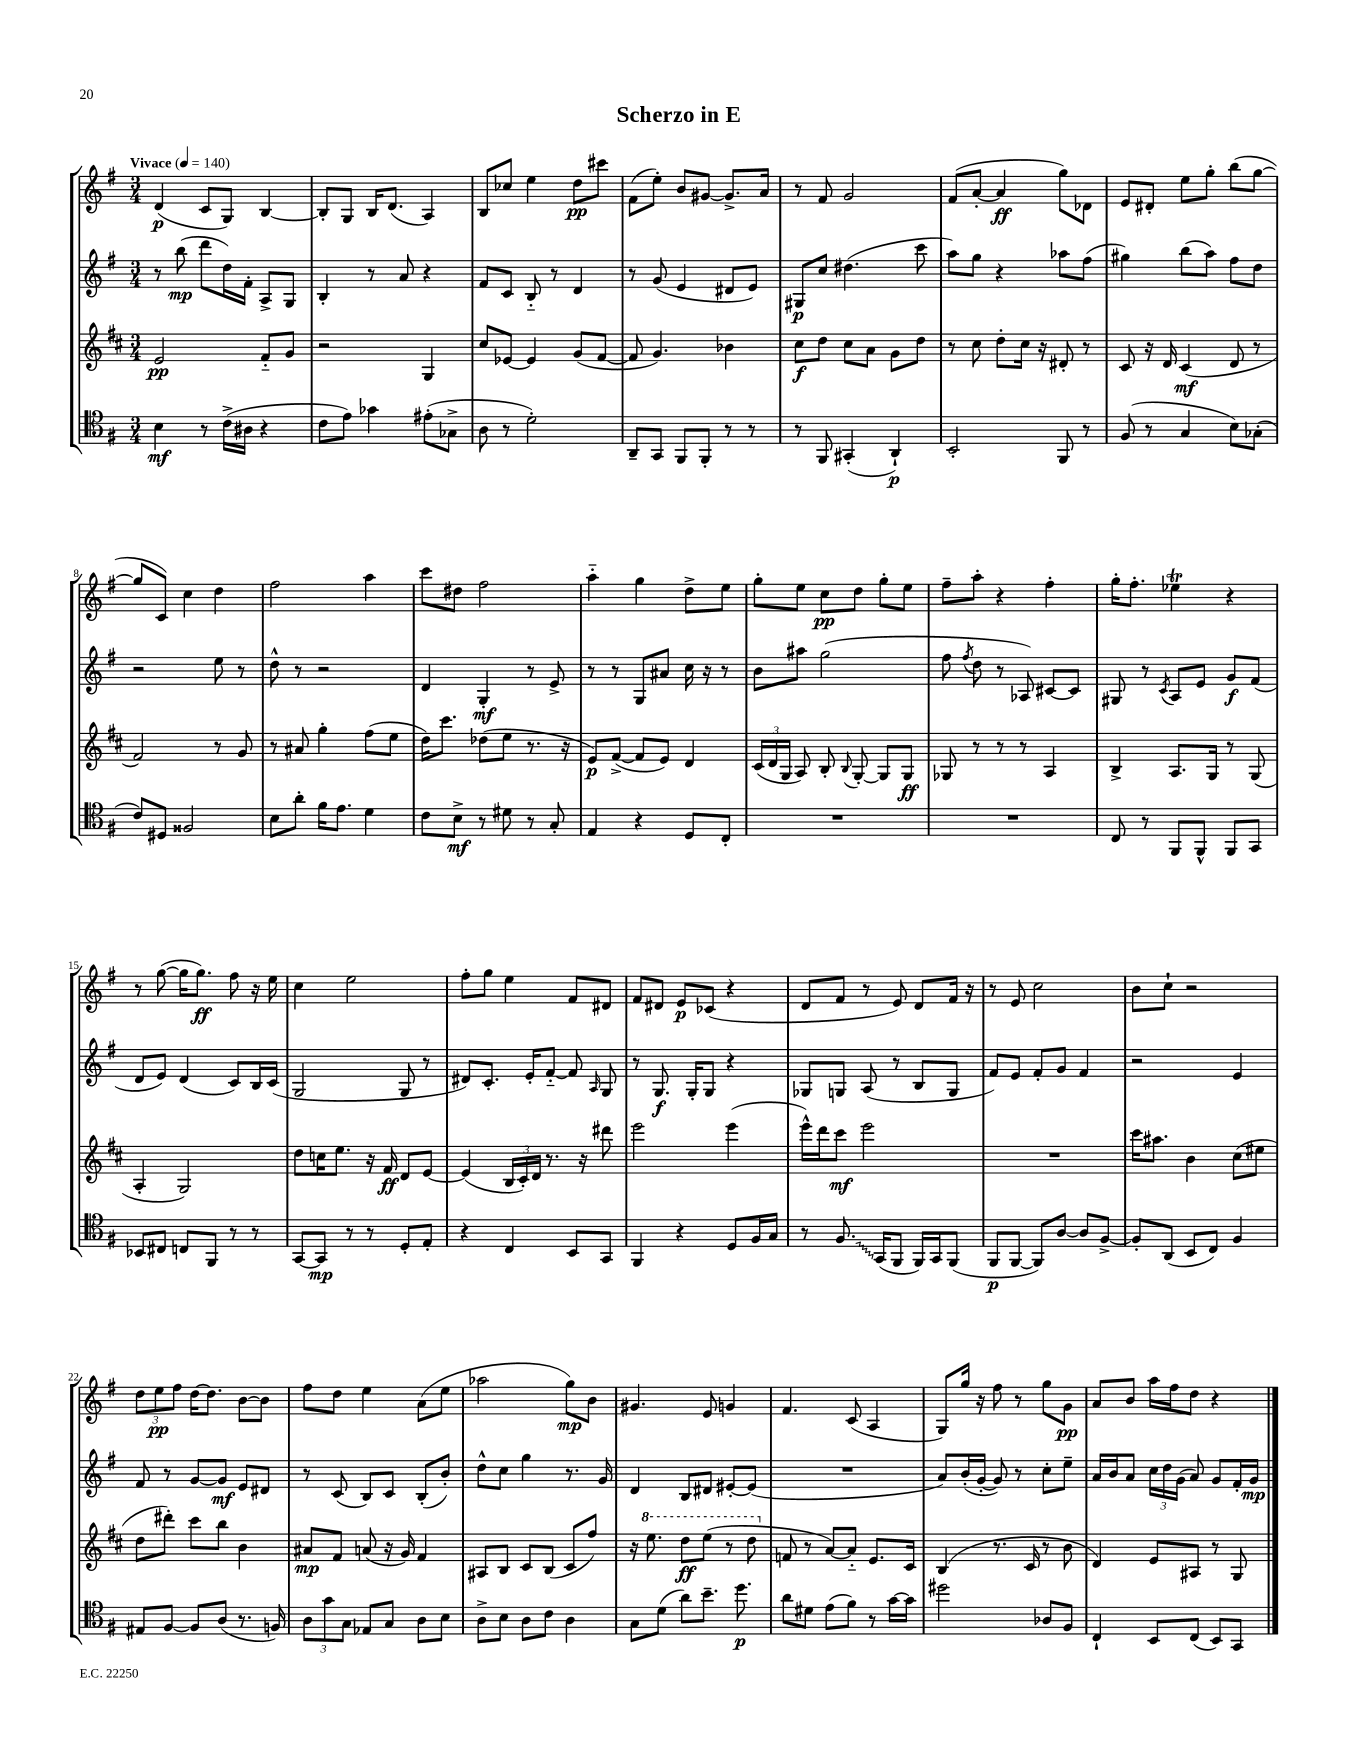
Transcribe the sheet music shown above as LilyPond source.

\header { title = "Scherzo in E" }
<<
\new StaffGroup <<
\new Staff = "s0" {
    \clef treble \key g \major \numericTimeSignature \time 3/4 \tempo "Vivace" 4 = 140
    \autoBeamOff d'4\p( c'8[ g8]) b4~ |
    b8[-. g8] b16[ d'8.]( a4) |
    b8[ ces''8] e''4 d''8[\pp cis'''8] |
    fis'8[( e''8]-.) b'8[ gis'8]~ gis'8.[-> a'16] |
    r8 fis'8 g'2 |
    fis'8[( a'8]~-. a'4\ff g''8[) des'8] |
    e'8[ dis'8]-. e''8[ g''8]-. b''8[( g''8]~ |
    g''8[ c'8]) c''4 d''4 |
    fis''2 a''4 |
    c'''8[ dis''8] fis''2 |
    a''4-_ g''4 d''8[-> e''8] |
    g''8[-. e''8] c''8[\pp d''8] g''8[-. e''8] |
    fis''8[-- a''8]-. r4 fis''4-. |
    g''16[-. fis''8.]-. ees''4\trill r4 |
    r8 g''8~( g''16[ g''8.]\ff) fis''8 r16 e''16 |
    c''4 e''2 |
    fis''8[-. g''8] e''4 fis'8[ dis'8] |
    fis'8[ dis'8] e'8[\p ces'8]( r4 |
    d'8[ fis'8] r8 e'8) d'8[ fis'16] r16 |
    r8 e'8 c''2 |
    b'8[ c''8]-! r2 |
    \tuplet 3/2 { d''8[ e''8\pp fis''8] } d''16[~ d''8.] b'8[~ b'8] |
    fis''8[ d''8] e''4 a'8[( e''8] |
    aes''2 g''8[\mp) b'8] |
    gis'4. e'8 g'4 |
    fis'4. c'8( a4 |
    g8[) g''16] r16 fis''8 r8 g''8[ g'8]\pp |
    a'8[ b'8] a''16[ fis''16 d''8] r4 \bar "|." |
}
\new Staff = "s1" {
    \clef treble \key g \major \numericTimeSignature \time 3/4
    \autoBeamOff r8 b''8\mp( d'''8[ d''16) fis'16]-. a8[-> g8] |
    b4-. r8 a'8 r4 |
    fis'8[ c'8] b8-_ r8 d'4 |
    r8 g'8( e'4 dis'8[ e'8]) |
    gis8[\p c''8] dis''4.( c'''8 |
    a''8[) g''8] r4 aes''8[ fis''8]( |
    gis''4) b''8[( a''8]) fis''8[ d''8] |
    r2 e''8 r8 |
    d''8-^ r8 r2 |
    d'4 g4-.\mf r8 e'8-> |
    r8 r8 g8[ ais'8] c''16 r16 r8 |
    b'8[ ais''8] g''2( |
    fis''8 \acciaccatura { fis''8 } d''8 r8 aes8) cis'8[~ cis'8] |
    gis8 r8 \acciaccatura { c'8 } a8[ e'8] g'8[\f fis'8]( |
    d'8[ e'8]) d'4( c'8[) b16 c'16]( |
    g2 g8 r8 |
    dis'8[) c'8.]-. e'16[-. fis'8]~-_ fis'8 \grace { a16 } g8 |
    r8 g8.\f g16[-. g8] r4 |
    ges8[ g8] a8( r8 b8[ g8] |
    fis'8[) e'8] fis'8[-. g'8] fis'4 |
    r2 e'4 |
    fis'8 r8 g'8[~ g'8]\mf e'8[ dis'8] |
    r8 c'8( b8[) c'8] b8[-.( b'8]-.) |
    d''8[-^ c''8] g''4 r8. g'16 |
    d'4 b8[ dis'8] eis'8[~-. eis'8]( |
    R2. |
    a'8[) b'16-.( g'16]~-. g'8) r8 c''8[-. e''8]-- |
    a'16[ b'16 a'8] \tuplet 3/2 { c''16[ d''16 g'16]( } a'8) g'8[ fis'16-. g'16]\mp \bar "|." |
}
\new Staff = "s2" {
    \clef treble \key d \major \numericTimeSignature \time 3/4
    \autoBeamOff e'2\pp fis'8[-_ g'8] |
    r2 g4 |
    cis''8[ ees'8]~ ees'4 g'8[( fis'8]~ |
    fis'8 g'4.) bes'4 |
    cis''8[\f d''8] cis''8[ a'8] g'8[ d''8] |
    r8 cis''8 d''8[-. cis''16] r16 dis'8-. r8 |
    cis'8 r16 d'16 cis'4\mf( d'8 r8 |
    fis'2) r8 g'8 |
    r8 ais'8 g''4-. fis''8[( e''8] |
    d''16[) cis'''8.] des''8[( e''8] r8. r16 |
    e'8[\p) fis'8]~->( fis'8[ e'8]) d'4 |
    \tuplet 3/2 { cis'16[( d'16 g16] } a8) b8-. \appoggiatura { b8 } g8~-. g8[ g8]\ff |
    ges8 r8 r8 r8 a4 |
    b4-> a8.[ g16] r8 g8( |
    a4-. g2) |
    d''8[ c''16 e''8.] r16 fis'16\ff d'8[ e'8]~ |
    e'4( \tuplet 3/2 { b16[ cis'16-.) d'16] } r8. r16 dis'''8 |
    e'''2 e'''4( |
    e'''16[-^) d'''16 cis'''8]\mf e'''2 |
    R2. |
    cis'''16[ ais''8.] b'4 cis''8[( eis''8] |
    d''8[ dis'''8]-.) cis'''8[ b''8] b'4 |
    ais'8[\mp fis'8] a'8( r16 g'16) fis'4 |
    ais8[ b8] cis'8[ b8]( cis'8[ fis''8]) |
    r16 \ottava #1 e'''8. d'''8[\ff e'''8]( r8 d'''8 \ottava #0 |
    f'8 r8 a'8[~) a'8]-_ e'8.[ cis'16] |
    b4( r8. cis'16 r8 b'8 |
    d'4) e'8[ ais8] r8 g8 \bar "|." |
}
\new Staff = "s3" {
    \clef tenor \key g \major \numericTimeSignature \time 3/4
    \autoBeamOff b4\mf r8 c'16[->( ais16] r4 |
    c'8[ e'8]) ges'4 eis'8[-.( ges8]-> |
    a8 r8 d'2-.) |
    a,8[-- g,8] fis,8[ fis,8]-. r8 r8 |
    r8 fis,8 gis,4-.( a,4-!\p) |
    b,2-. fis,8 r8 |
    fis8( r8 g4 b8[) ges8]-.( |
    c'8[) dis8] fisis2 |
    b8[ a'8]-. fis'16[ e'8.] d'4 |
    c'8[ b8]->\mf r8 dis'8 r8 g8-. |
    e4 r4 d8[ c8]-. |
    R2. |
    R2. |
    c8 r8 fis,8[ fis,8]-^ fis,8[ g,8] |
    bes,8[ cis8] c8[ fis,8] r8 r8 |
    g,8[~ g,8]\mp r8 r8 d8[-. e8]-. |
    r4 c4 b,8[ g,8] |
    fis,4 r4 d8[ fis16 g16] |
    r8 \once \override Glissando.style = #'zigzag fis8.\glissando g,16[( fis,8] fis,16[) g,16 fis,8]( |
    fis,8[\p fis,8]~ fis,8[) a8]~ a8[ fis8]~-> |
    fis8[-. a,8]( b,8[ c8]) fis4 |
    eis8[ fis8]~ fis8[ a8]( r8. f16) |
    \tuplet 3/2 { a8[ g'8 g8] } ees8[ g8] a8[ b8] |
    a8[-> b8] a8[ c'8] a4 |
    g8[ d'8]( a'8[) b'8.]-- d''8.\p |
    a'8[ dis'8] e'8[( fis'8]) r8 g'16[~ g'16] |
    dis''2 aes8[ fis8] |
    c4-! b,8[ c8]( b,8[) g,8] \bar "|." |
}
>>
>>
